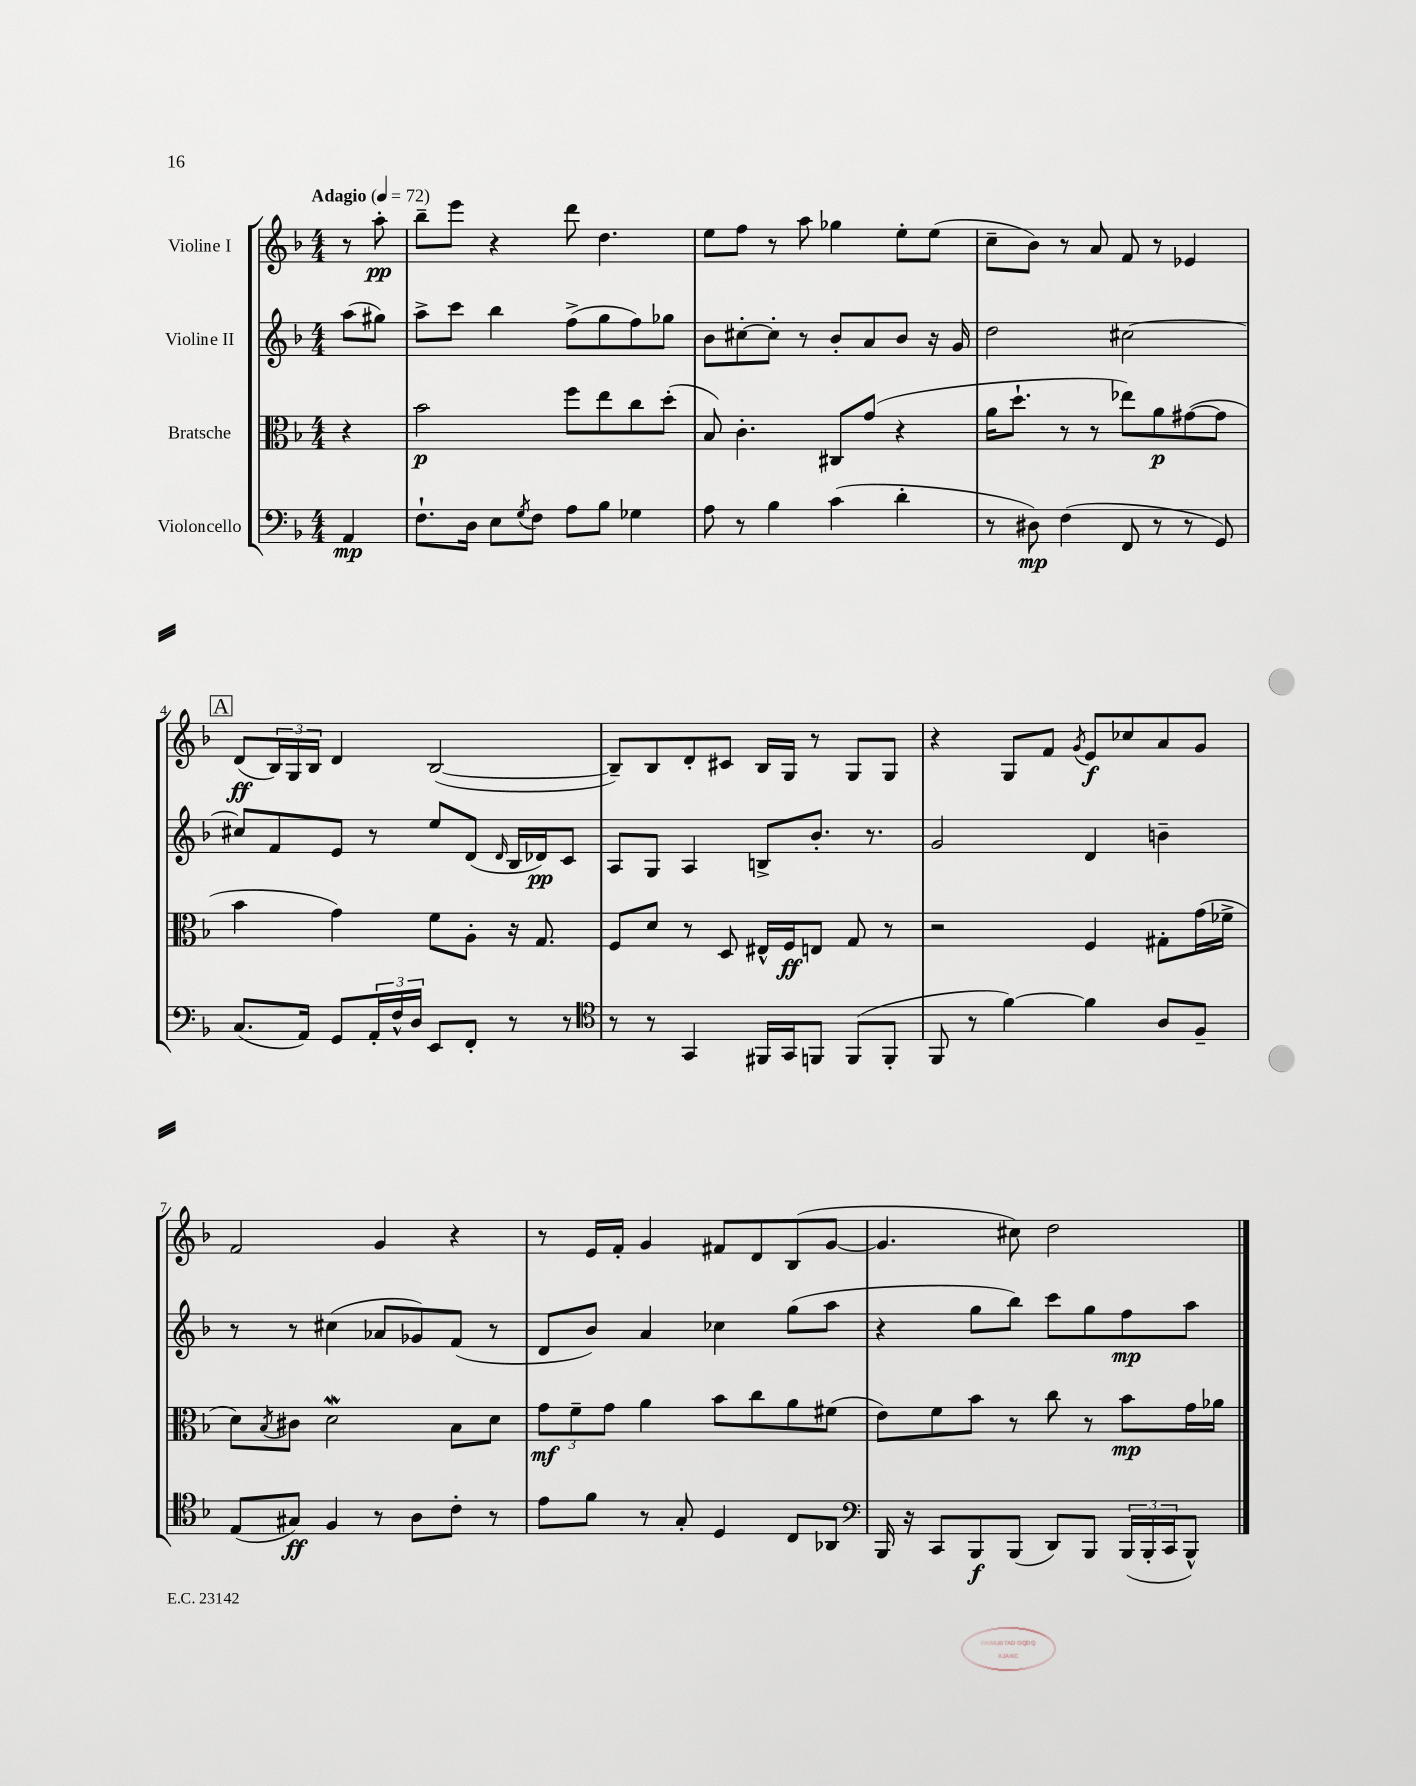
<<
\new StaffGroup <<
\new Staff = "s0" \with { instrumentName = "Violine I" } {
    \clef treble \key f \major \numericTimeSignature \time 4/4 \partial 4 \tempo "Adagio" 4 = 72
    r8 a''8-.\pp |
    bes''8-- e'''8 r4 d'''8 d''4. |
    e''8 f''8 r8 a''8 ges''4 e''8-. e''8( |
    c''8-- bes'8) r8 a'8 f'8 r8 ees'4 |
    \mark \markup { \box "A" } d'8\ff( \tuplet 3/2 { bes16) g16 bes16 } d'4 bes2~( |
    bes8--) bes8 d'8-. cis'8 bes16 g16 r8 g8 g8 |
    r4 g8 f'8 \acciaccatura { g'8 } e'8\f ces''8 a'8 g'8 |
    f'2 g'4 r4 |
    r8 e'16 f'16-. g'4 fis'8 d'8 bes8( g'8~ |
    g'4. cis''8) d''2 \bar "|." |
}
\new Staff = "s1" \with { instrumentName = "Violine II" } {
    \clef treble \key f \major \numericTimeSignature \time 4/4 \partial 4
    a''8( gis''8) |
    a''8-> c'''8 bes''4 f''8->( g''8 f''8) ges''8 |
    bes'8 cis''8~-. cis''8-. r8 bes'8-. a'8 bes'8 r16 g'16 |
    d''2 cis''2~ |
    \mark \markup { \box "A" } cis''8 f'8 e'8 r8 e''8 d'8( \grace { d'16 } bes16 des'16\pp) c'8 |
    a8 g8 a4 b8-> bes'8.-. r8. |
    g'2 d'4 b'4-- |
    r8 r8 cis''4( aes'8 ges'8) f'8( r8 |
    d'8 bes'8) a'4 ces''4 g''8( a''8 |
    r4 g''8 bes''8) c'''8 g''8 f''8\mp a''8 \bar "|." |
}
\new Staff = "s2" \with { instrumentName = "Bratsche" } {
    \clef alto \key f \major \numericTimeSignature \time 4/4 \partial 4
    r4 |
    bes'2\p f''8 e''8 c''8 d''8-.( |
    bes8) c'4.-. cis8 g'8( r4 |
    a'16 d''8.-! r8 r8 ees''8) a'8\p gis'8~( gis'8 |
    \mark \markup { \box "A" } bes'4 g'4) f'8 a8-. r16 g8. |
    f8 d'8 r8 d8 eis16-^ f16\ff e8 g8 r8 |
    r2 f4 gis8-. g'16( fes'16-> |
    d'8) \acciaccatura { bes8 } cis'8 d'2\mordent bes8 d'8 |
    \tuplet 3/2 { g'8\mf f'8-- g'8 } a'4 bes'8 c''8 a'8 fis'8( |
    e'8) f'8 bes'8 r8 c''8 r8 bes'8\mp g'16 aes'16 \bar "|." |
}
\new Staff = "s3" \with { instrumentName = "Violoncello" } {
    \clef bass \key f \major \numericTimeSignature \time 4/4 \partial 4
    a,4\mp |
    f8.-! d16 e8 \acciaccatura { g8 } f8 a8 bes8 ges4 |
    a8 r8 bes4 c'4( d'4-. |
    r8 dis8\mp) f4( f,8 r8 r8 g,8) |
    \mark \markup { \box "A" } c8.( a,16) g,8 \tuplet 3/2 { a,16-. f16-^ d16 } e,8 f,8-. r8 r8 |
    \clef tenor r8 r8 g,4 fis,16 g,16 f,8 f,8( f,8-. |
    f,8 r8 f'4~) f'4 a8 f8-- |
    e8( gis8\ff) f4 r8 a8 c'8-. r8 |
    e'8 f'8 r8 g8-. d4 c8 aes,8 |
    \clef bass bes,,16 r16 c,8 bes,,8\f bes,,8( d,8) bes,,8 \tuplet 3/2 { bes,,16( bes,,16-. c,16 } bes,,8-^) \bar "|." |
}
>>
>>
